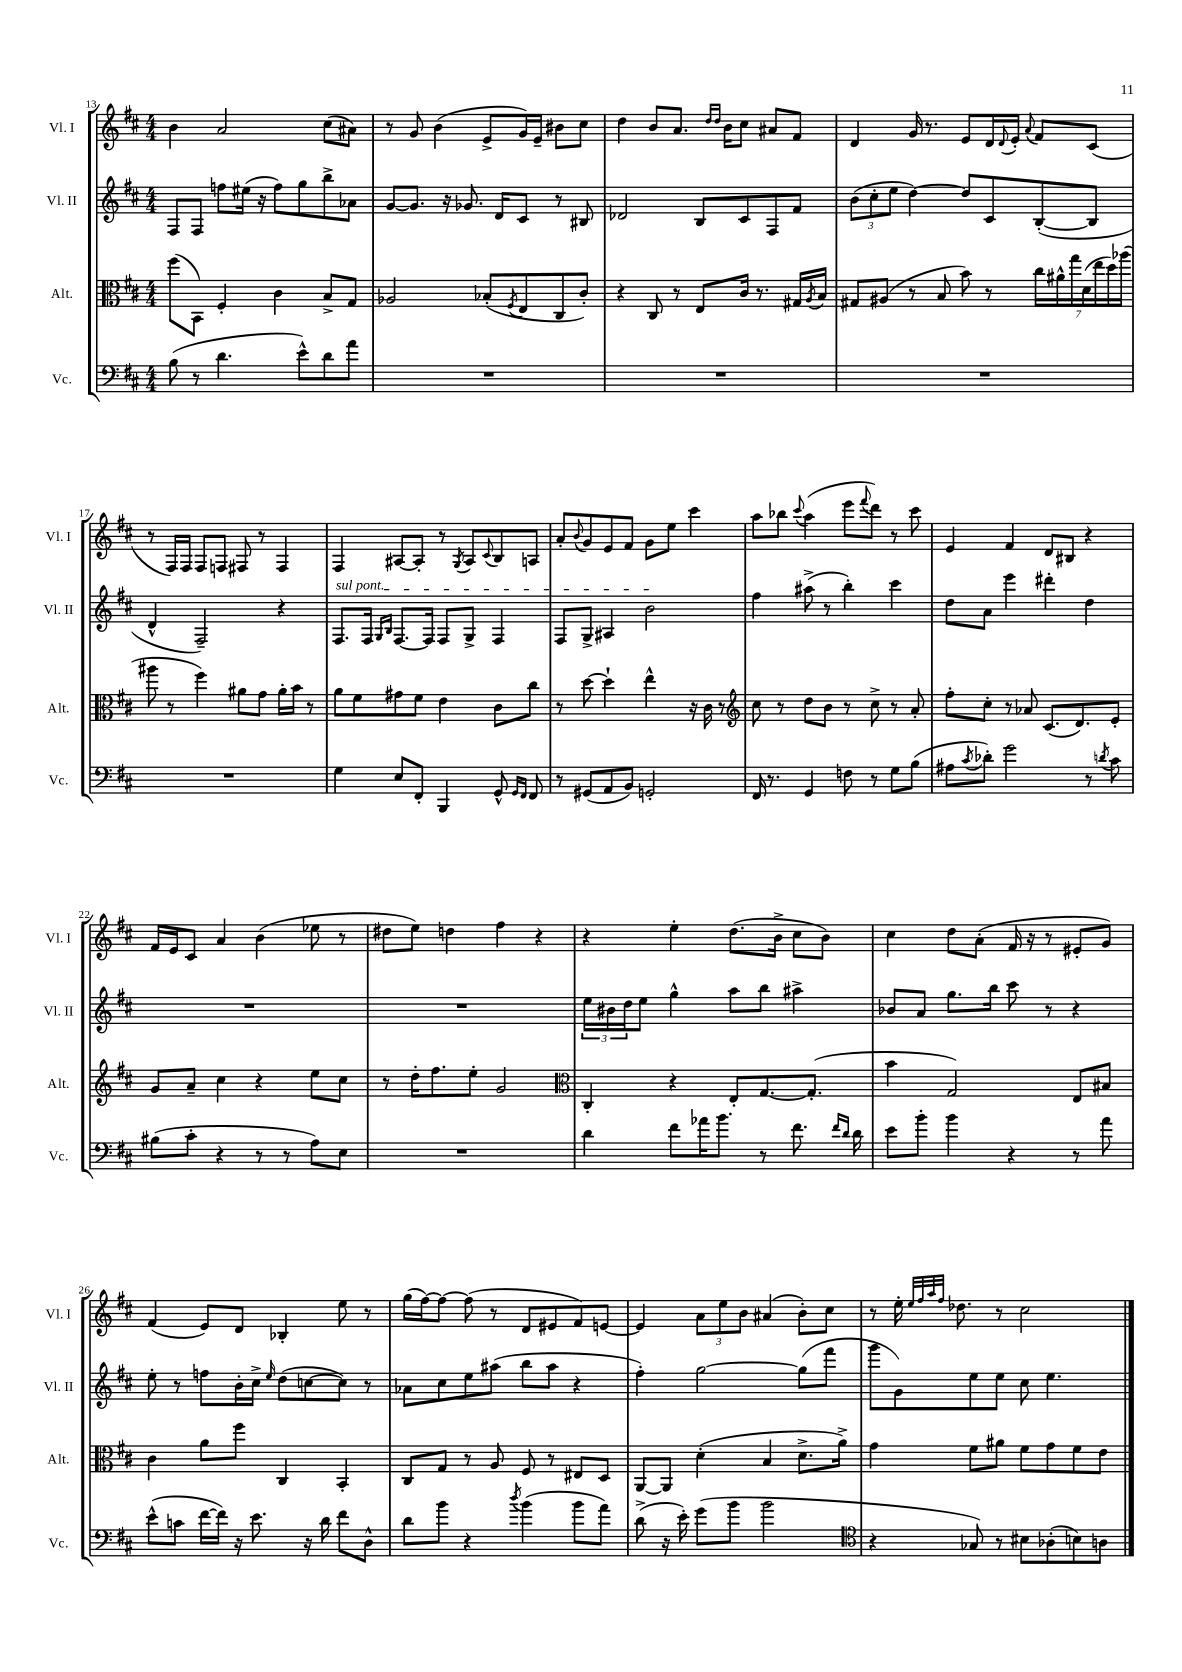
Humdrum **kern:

**kern	**kern	**kern	**kern
*staff4	*staff3	*staff2	*staff1
*clefF4	*clefC3	*clefG2	*clefG2
*k[f#c#]	*k[f#c#]	*k[f#c#]	*k[f#c#]
*M4/4	*M4/4	*M4/4	*M4/4
(8B	(8ff#	8F#	4b
8r	8BB)	8F#	.
4.d	4F#'	8ff	2a
.	.	(16ee#	.
.	.	16r	.
.	4c#	8ff)	.
8e^^)	.	8gg	.
8d	8B^	8bb^	(8cc#
8a	8G	8a-	8a#)
=	=	=	=
1r	2A-	[8g	8r
.	.	8.g]	8g
.	.	.	(4b
.	.	16r	.
.	.	8.g-	.
.	(8B-'	.	8e^
.	.	16d	.
.	8qF#	.	.
.	8E	8c#	16g)
.	.	.	16e~
.	8C#	8r	8b#
.	8c#')	8B#	8cc#
=	=	=	=
1r	4r	2d-	4dd
.	8C#	.	8b
.	8r	.	8.a
.	8E	8B	.
.	.	.	16qqdd
.	.	.	16qqdd
.	.	.	16b
.	16c#	8c#	8cc#
.	8.r	.	.
.	.	8F#	8a#
.	16G#	8f#	8f#
.	8qA	.	.
.	16B	.	.
=	=	=	=
1r	8G#	(12b	4d
.	.	12cc#'	.
.	(8A#	.	.
.	.	12ee	.
.	8r	[4dd)	16g
.	.	.	8.r
.	8B	.	.
.	8b)	8dd]	8e
.	8r	8c#	16d
.	.	.	8qqd
.	.	.	16e'
.	.	.	8qqa
.	28cc#	([8B'	8f#
.	28a#^^	.	.
.	28gg	.	.
.	(28d	.	.
.	.	8B]	(8c#
.	28ee	.	.
.	28dd)	.	.
.	(28aa-	.	.
=	=	=	=
1r	8aa#	4d^^	8r
.	8r	.	16F#)
.	.	.	16F#
.	4ff#)	2F#~)	8F#
.	.	.	8F
.	8a#	.	8F#
.	8g	.	8r
.	16a#'	4r	4F#
.	16b	.	.
.	8r	.	.
=	=	=	=
4G	8a	8.F#	4F#
.	8f#	.	.
.	.	16F#	.
.	.	16qqG	.
.	.	16qqB	.
8E	8g#	[8.F#	[8A#
8FF#'	8f#	.	8A#']
.	.	16F#]	.
4BBB	4e	8F#	8r
.	.	.	8qG
.	.	8G^	8A#
.	.	.	8qqc#
8GG^^	8c#	4F#	8B
16qqGG	.	.	.
16qqFF#	.	.	.
8FF#	8cc#	.	8A
=	=	=	=
8r	8r	8F#	8a'
.	.	.	8qqb
(8GG#	[8dd	8G^	8g
8AA	4dd`]	4A#	8e
8BB)	.	.	8f#
2GG'	4ee^^	2b	8g
.	.	.	8ee
.	16r	.	4ccc#
.	16c#	.	.
.	8r	.	.
=	=	=	=
*	*clefG2	*	*
16FF#	8cc#	4ff#	8aa
8.r	.	.	.
.	8r	.	8bb-
.	.	.	8qqccc#
4GG	8dd	(8aa#^	(4aa
.	8b	8r	.
8F	8r	4bb')	8eee
.	.	.	8qqfff#
8r	8cc#^	.	8ddd)
8G	8r	4ccc#	8r
(8B	8a'	.	8ccc#
=	=	=	=
8A#	8ff#'	8dd	4e
8qc#	.	.	.
8d-')	8cc#'	8a	.
2g	8r	4eee	4f#
.	8a-	.	.
.	(8.c#	4ddd#'	8d
.	.	.	8B#
.	8.d)	.	.
8r	.	4dd	4r
8qd	.	.	.
8c#	8e'	.	.
=	=	=	=
(8B#	8g	1r	16f#
.	.	.	16e
8c#'	8a~	.	8c#
4r	4cc#	.	4a
8r	4r	.	(4b
8r	.	.	.
8A)	8ee	.	8ee-
8E	8cc#	.	8r
=	=	=	=
1r	8r	1r	8dd#
.	16dd'	.	8ee)
.	8.ff#	.	.
.	.	.	4dd
.	8ee'	.	.
.	2g	.	4ff#
.	.	.	4r
=	=	=	=
*	*clefC3	*	*
4d	4C#'	24ee	4r
.	.	24b#	.
.	.	24dd	.
.	.	8ee	.
8f#	4r	4gg^^	4ee'
16a-	.	.	.
8.b	.	.	.
.	8E'	8aa	(8.dd
8r	[8.G	8bb	.
.	.	.	16b^
8.f#	.	4aa#^	8cc#
.	(8.G']	.	.
.	.	.	8b)
16qqf#	.	.	.
16qqd	.	.	.
16d	.	.	.
=	=	=	=
8e	4b	8b-	4cc#
8b'	.	8a	.
4b	2G)	8.gg	8dd
.	.	.	(8a'
.	.	16bb	.
4r	.	8ccc#	16f#
.	.	.	16r
.	.	8r	8r
8r	8E	4r	8e#'
8a	8B#	.	8g)
=	=	=	=
(8e^^	4c#	8ee'	(4f#
8c	.	8r	.
[16f#	8a	8ff	8e)
16f#])	.	.	.
16r	8ff#	16b'	8d
8.e	.	16cc#^	.
.	.	16qqee	.
.	4C#	(8dd	4B-'
16r	.	[8cc	.
16d	.	.	.
8f#	4BB'	8cc])	8ee
8D^^	.	8r	8r
=	=	=	=
8d	8C#	8a-	(16gg
.	.	.	[16ff#)
8b	8G	8cc#	8ff#_
4r	8r	8ee	(8ff#]
.	8A	(8aa#	8r
8qdd	.	.	.
(4b	8F#	8bb	8d
.	8r	8aa#	8e#
8b	8E#	4r	8f#)
8a)	8D	.	[8e
=	=	=	=
(8d^	[8AA	4ff#')	4e]
16r	8AA]	.	.
16e')	.	.	.
(8g	(4d'	[2gg	12a
.	.	.	12ee
8b	.	.	.
.	.	.	12b
2b	4B	.	(4a#
.	8.d^	(8gg]	8b')
.	.	8fff#	8cc#
.	16a^)	.	.
=	=	=	=
*clefC4	*	*	*
4r	4g	8ggg	8r
.	.	8g)	16ee'
.	.	.	32qqee
.	.	.	32qqff#
.	.	.	32qqaa
.	.	.	32qqff#
.	.	.	8.dd-
8G-)	8f#	8ee	.
8r	8a#	8ee	8r
8B#	8f#	8cc#	2cc#
(8A-'	8g	4.ee	.
8B)	8f#	.	.
8A	8e	.	.
==	==	==	==
*-	*-	*-	*-
